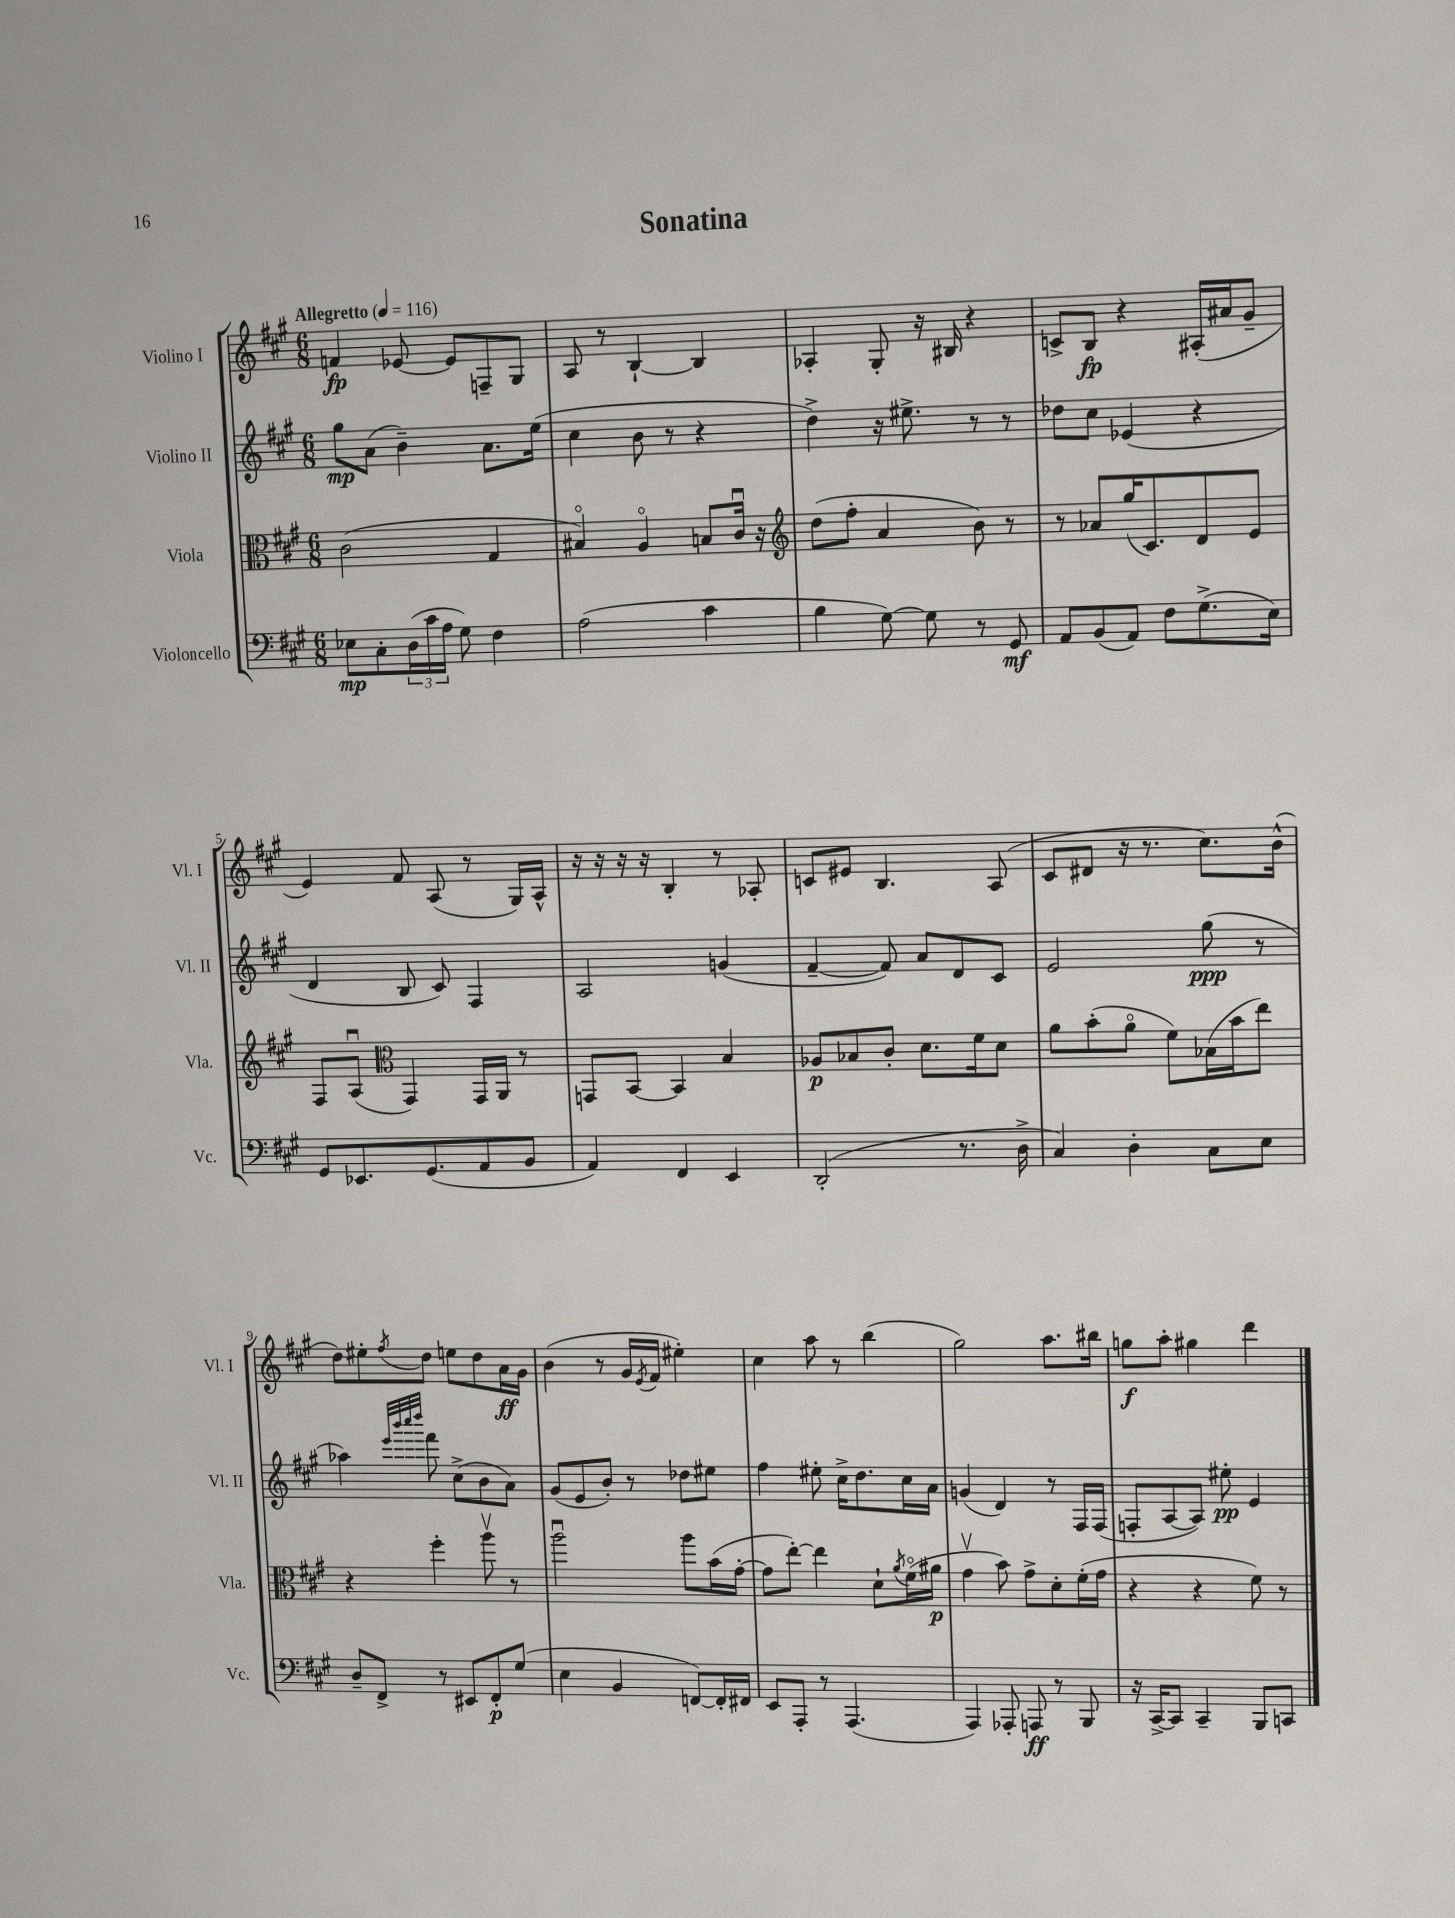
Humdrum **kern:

**kern	**kern	**kern	**kern
*staff4	*staff3	*staff2	*staff1
*clefF4	*clefC3	*clefG2	*clefG2
*k[f#c#g#]	*k[f#c#g#]	*k[f#c#g#]	*k[f#c#g#]
*M6/8	*M6/8	*M6/8	*M6/8
*MM116	*MM116	*MM116	*MM116
8E-	(2c#	8gg#	4f
8C#'	.	(8a	.
(24D	.	4b~)	[8e-
24c#	.	.	.
24A	.	.	.
8G#)	.	.	8e-]
4F#	4G#	8.a	8F~
.	.	.	8G#
.	.	(16ee	.
=	=	=	=
(2A	4B#o)	4cc#	8A
.	.	.	8r
.	4Ao	8b	[4B`
.	.	8r	.
4c#	8B	4r	4B]
.	16c#u	.	.
.	16r	.	.
=	=	=	=
*	*clefG2	*	*
4B	(8dd	4dd^)	4A-'
.	8ff#'	.	.
[8G#)	4a	16r	8G#'
.	.	8.ee#^	.
8G#]	.	.	16r
.	.	.	16B#
8r	8b)	8r	4r
8GG#	8r	8r	.
=	=	=	=
8AA	8r	8dd-	8c^
(8BB	8a-	8cc#	8B
8AA)	(16gg#	(4e-	4r
.	8.c#)	.	.
8F#	.	.	.
(8.G#^	8d	4r	(16A#'
.	.	.	16a#
.	8e	.	8g#~
16E)	.	.	.
=	=	=	=
8GG#	8F#	4d	4e)
8.EE-	(8Au	.	.
*	*clefC3	*	*
.	4GG#)	8B	8f#
(8.GG#	.	.	.
.	.	8c#)	(8A
8AA	16GG#	4F#	8r
.	16AA	.	.
8BB	8r	.	16G#)
.	.	.	16A^^
=	=	=	=
4AA)	8GG	2A	16r
.	.	.	16r
.	[8BB	.	16r
.	.	.	16r
4FF#	4BB]	.	4B'
4EE	4B	(4g	8r
.	.	.	8A-'
=	=	=	=
(2DD'	8A-	[4f#~	8c
.	8B-	.	8e#
.	8c#'	8f#])	4.B
.	8.d	8a	.
8.r	.	8d	.
.	16f#	.	.
.	8d	8c#	(8A
16D^	.	.	.
=	=	=	=
4C#)	8a	2e	8c#
.	(8b'	.	8d#
4D'	8ao	.	16r
.	.	.	8.r
.	8f#)	.	.
8C#	(16B-	(8gg#	8.cc#)
.	16b	.	.
8E	8ee)	8r	.
.	.	.	(16b^^
=	=	=	=
8D~	4r	4aa-)	8dd)
8FF#^	.	.	8ee#'
.	.	32qqeee	.
.	.	32qqbbb	.
.	.	32qqcccc#	.
.	.	32qqdddd	8qff#
8r	4ff#'	8fff#	8dd
8EE#	.	(8cc#^	8ee
8FF#'	8aav	8b	8dd
(8G#	8r	8a)	16a
.	.	.	16g#
=	=	=	=
4E	2aau	(8g#	(4b
.	.	8e	.
4BB	.	8b')	8r
.	.	8r	16g#
.	.	.	8qe
.	.	.	16f#
[8FF)	8aa	8dd-	4ee#')
16FF']	(16b	8ee#	.
16FF#	[16g#'	.	.
=	=	=	=
8EE	8g#]	4ff#	4cc#
8AAA'	[8ee')	.	.
8r	4ee]	8ee#'	8aa
(4.AAA	.	16cc#^	8r
.	.	8.dd	.
.	8d`	.	(4bb
.	8qa	.	.
.	(16f#o	16cc#	.
.	16a#	16a	.
=	=	=	=
4AAA)	4g#v	(4g	2gg#)
8AAA-'	8b)	4d)	.
8AAA	8g#^	.	.
8r	8d'	8r	8.aa
8BBB	(16f#'	16F#	.
.	16g#	(16F#	16bb#
=	=	=	=
16r	4r	8F'	8gg
[16CC#^	.	.	.
8CC#]	.	[8A	8aa'
4CC#~	4r	8A])	4gg#
.	.	8ee#'	.
8BBB	8f#)	4e	4ddd
8CC	8r	.	.
==	==	==	==
*-	*-	*-	*-
